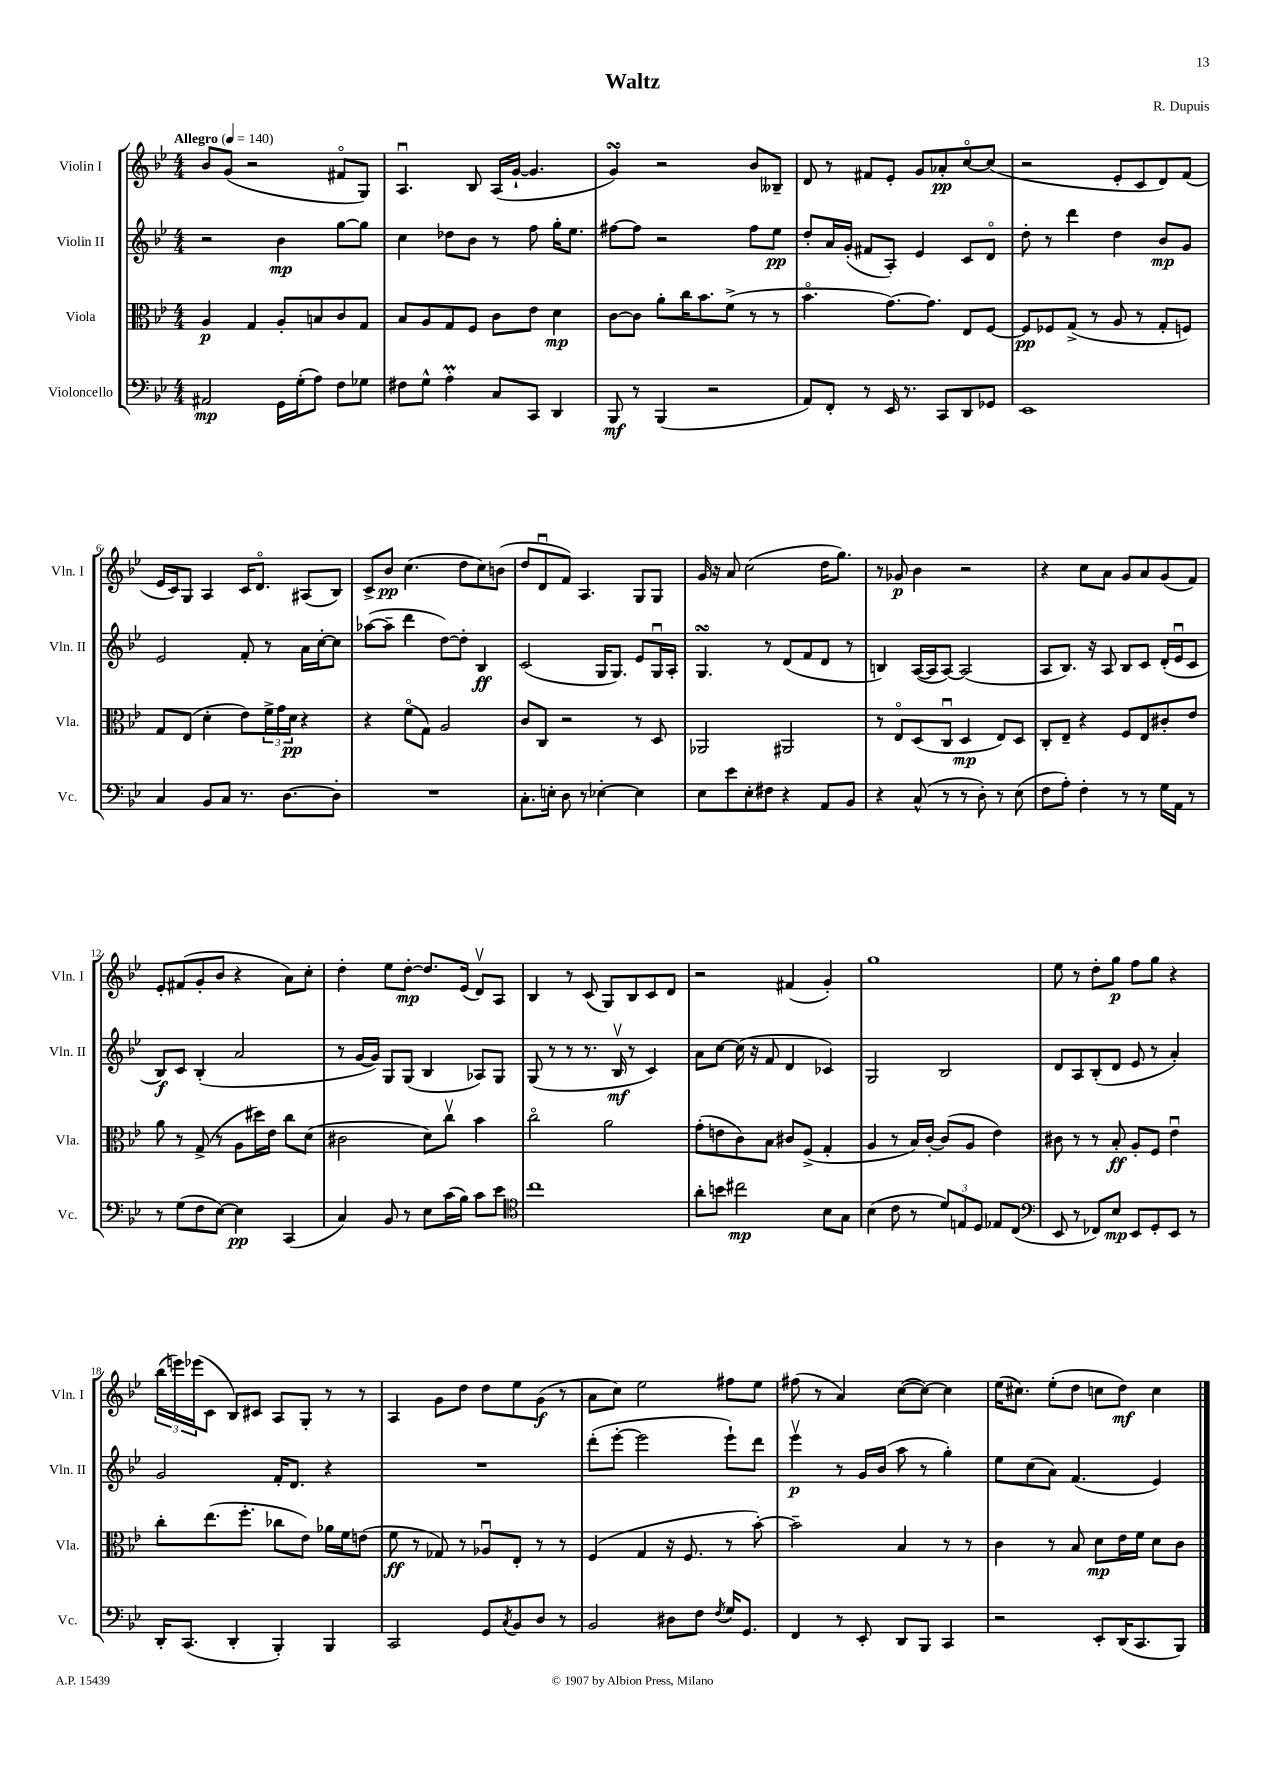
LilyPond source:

\header { title = "Waltz" composer = "R. Dupuis" }
<<
\new StaffGroup <<
\new Staff = "s0" \with { instrumentName = "Violin I" shortInstrumentName = "Vln. I" } {
    \clef treble \key bes \major \numericTimeSignature \time 4/4 \tempo "Allegro" 4 = 140
    bes'8 g'8( r2 fis'8\flageolet g8) |
    a4.\downbow bes8 a16( g'16~-! g'4. |
    g'4\turn) r2 bes'8 beses8-- |
    d'8 r8 fis'8 ees'8-. g'8 aes'8-.\pp c''8~\flageolet c''8( |
    r2 ees'8-. c'8 d'8) f'8( |
    ees'16 c'16) g8 a4 c'16 d'8.\flageolet ais8( bes8) |
    c'8-> bes'8\pp c''4.( d''8 c''8) b'8( |
    d''8 d'8\downbow f'8) a4. g8 g8 |
    g'16 r16 a'8 c''2( d''16 g''8.) |
    r8 ges'8\p bes'4 r2 |
    r4 c''8 a'8 g'8 a'8 g'8( f'8) |
    ees'8-. fis'8( g'8-. bes'8 r4 a'8) c''8-. |
    d''4-. ees''8 d''8~-.\mp d''8. ees'16( d'8\upbow) a8 |
    bes4 r8 c'8( g8) bes8 c'8 d'8 |
    r2 fis'4( g'4-.) |
    g''1 |
    ees''8 r8 d''8-. g''8\p f''8 g''8 r4 |
    \tuplet 3/2 { bes''16( e'''16) ees'''16( } c'8 bes8) cis'8 a8 g8-. r8 r8 |
    a4 g'8 d''8 d''8 ees''8 g'8\f( r8 |
    a'8 c''8) ees''2 fis''8 ees''8 |
    fis''8( r8 a'4) c''8~( c''8~) c''4 |
    ees''16( cis''8.) ees''8-.( d''8 c''8 d''8\mf) c''4 \bar "|." |
}
\new Staff = "s1" \with { instrumentName = "Violin II" shortInstrumentName = "Vln. II" } {
    \clef treble \key bes \major \numericTimeSignature \time 4/4
    r2 bes'4\mp g''8~ g''8 |
    c''4 des''8 bes'8 r8 f''8 g''16-. ees''8. |
    fis''8~ fis''8 r2 fis''8 ees''8\pp |
    d''8-. a'16 g'16-.( fis'8 a8-.) ees'4 c'8 d'8\flageolet |
    d''8-. r8 d'''4 d''4 bes'8\mp g'8 |
    ees'2 f'8-. r8 a'16 c''16~-. c''8 |
    aes''8~( aes''8-- d'''4 d''8~) d''8-. bes4\ff |
    c'2( g16 g8.) ees'8 g16\downbow a16-. |
    g4.\turn r8 d'8( f'8 d'8 r8 |
    b4) a16~( a16 a8~) a2( |
    a8 bes8.) r16 a8 bes8 c'8 d'16-.( ees'16\downbow c'8 |
    bes8\f) c'8 bes4-.( a'2 |
    r8 g'16~ g'16) g8 g8( bes4 aes8) g8 |
    g8( r8 r8 r8. bes16\upbow\mf r8 c'4) |
    a'8 c''8~ c''16( r16 f'8 d'4 ces'4) |
    g2 bes2 |
    d'8 a8 bes8-.( d'8 ees'8 r8 a'4-.) |
    g'2 f'16-. d'8. r4 |
    R1 |
    d'''8-.( ees'''8~-. ees'''2 ees'''8-!) d'''8 |
    ees'''4\upbow\p r8 g'16 bes'16( a''8 r8 g''4-.) |
    ees''8 c''8( a'8) f'4.( ees'4) \bar "|." |
}
\new Staff = "s2" \with { instrumentName = "Viola" shortInstrumentName = "Vla." } {
    \clef alto \key bes \major \numericTimeSignature \time 4/4
    a4\p g4 a8-. b8 c'8 g8 |
    bes8 a8 g8 f8 c'8 ees'8 d'4\mp |
    c'8~ c'8 a'8-. c''16 bes'8. f'8->( r8 r8 |
    bes'4.\flageolet g'8.~) g'8. ees8 f8~ |
    f8\pp fes8 g8->( r8 a8 r8 g8-. f8) |
    g8 ees8( d'4-. ees'8) \tuplet 3/2 { f'16-> g'16 d'16\pp } r4 |
    r4 f'8\flageolet( g8) a2 |
    c'8 c8 r2 r8 d8 |
    aes,2 ais,2 |
    r8 ees8\flageolet d8( c8\downbow d4\mp ees8) d8 |
    c8-. ees8-- r4 f8 ees8 cis'8-. ees'8 |
    a'8 r8 g8->( r8 a8 dis''16) ees'16 c''8 d'8( |
    cis'2 d'8) c''8\upbow bes'4 |
    c''2\flageolet a'2 |
    g'8-.( e'8 c'8) bes8 cis'8 f8->( g4-. |
    a4 r8 bes16) c'16~-. c'8( a8 ees'4) |
    cis'8 r8 r8 bes8-.\ff a8-. f8 ees'4\downbow |
    c''8-. ees''8.( f''8.-. ces''8 ees'8) aes'16 f'16 e'8( |
    f'8\ff r8 ges8) r8 aes8\downbow ees8-. r8 r8 |
    f4( g4 r16 f8. r8 bes'8~-.) |
    bes'2-- bes4 r8 r8 |
    c'4 r8 bes8 d'8\mp ees'16 f'16 d'8 c'8 \bar "|." |
}
\new Staff = "s3" \with { instrumentName = "Violoncello" shortInstrumentName = "Vc." } {
    \clef bass \key bes \major \numericTimeSignature \time 4/4
    ais,2\mp g,16 g16-.( a8) f8 ges8 |
    fis8 g8-^ a4-.\prall c8 c,8 d,4 |
    bes,,8\mf r8 bes,,4( r2 |
    a,8) f,8-. r8 ees,16 r8. c,8 d,8 ges,8 |
    ees,1 |
    c4 bes,8 c8 r8. d8.~ d8-. |
    R1 |
    c8.-. e16-. d8 r8 ees4~-. ees4 |
    ees8 ees'8 ees8-. fis8 r4 a,8 bes,8 |
    r4 c8-^( r8 r8 d8-.) r8 ees8( |
    f8 a8-.) f4-. r8 r8 g16 a,16 r8 |
    r8 g8( f8 ees8~) ees4\pp c,4( |
    c4) bes,8 r8 ees8 c'16( bes16) c'8 ees'8 |
    \clef tenor c''1 |
    a'8-. b'8 cis''2\mp bes8 g8 |
    bes4( c'8 r8 \tuplet 3/2 { d'8) e8 d8 } ees8 c8( |
    \clef bass ees,8 r8 fes,8) ees8\mp ees,8 g,8-. ees,8 r8 |
    d,16-. c,8.( d,4-. bes,,4-.) bes,,4 |
    c,2 g,8 \acciaccatura { c8 } bes,8 d8 r8 |
    bes,2 dis8 f8 \acciaccatura { f8 } g16 g,8. |
    f,4 r8 ees,8-. d,8 bes,,8 c,4 |
    r2 ees,8-. d,16( c,8. bes,,8) \bar "|." |
}
>>
>>
